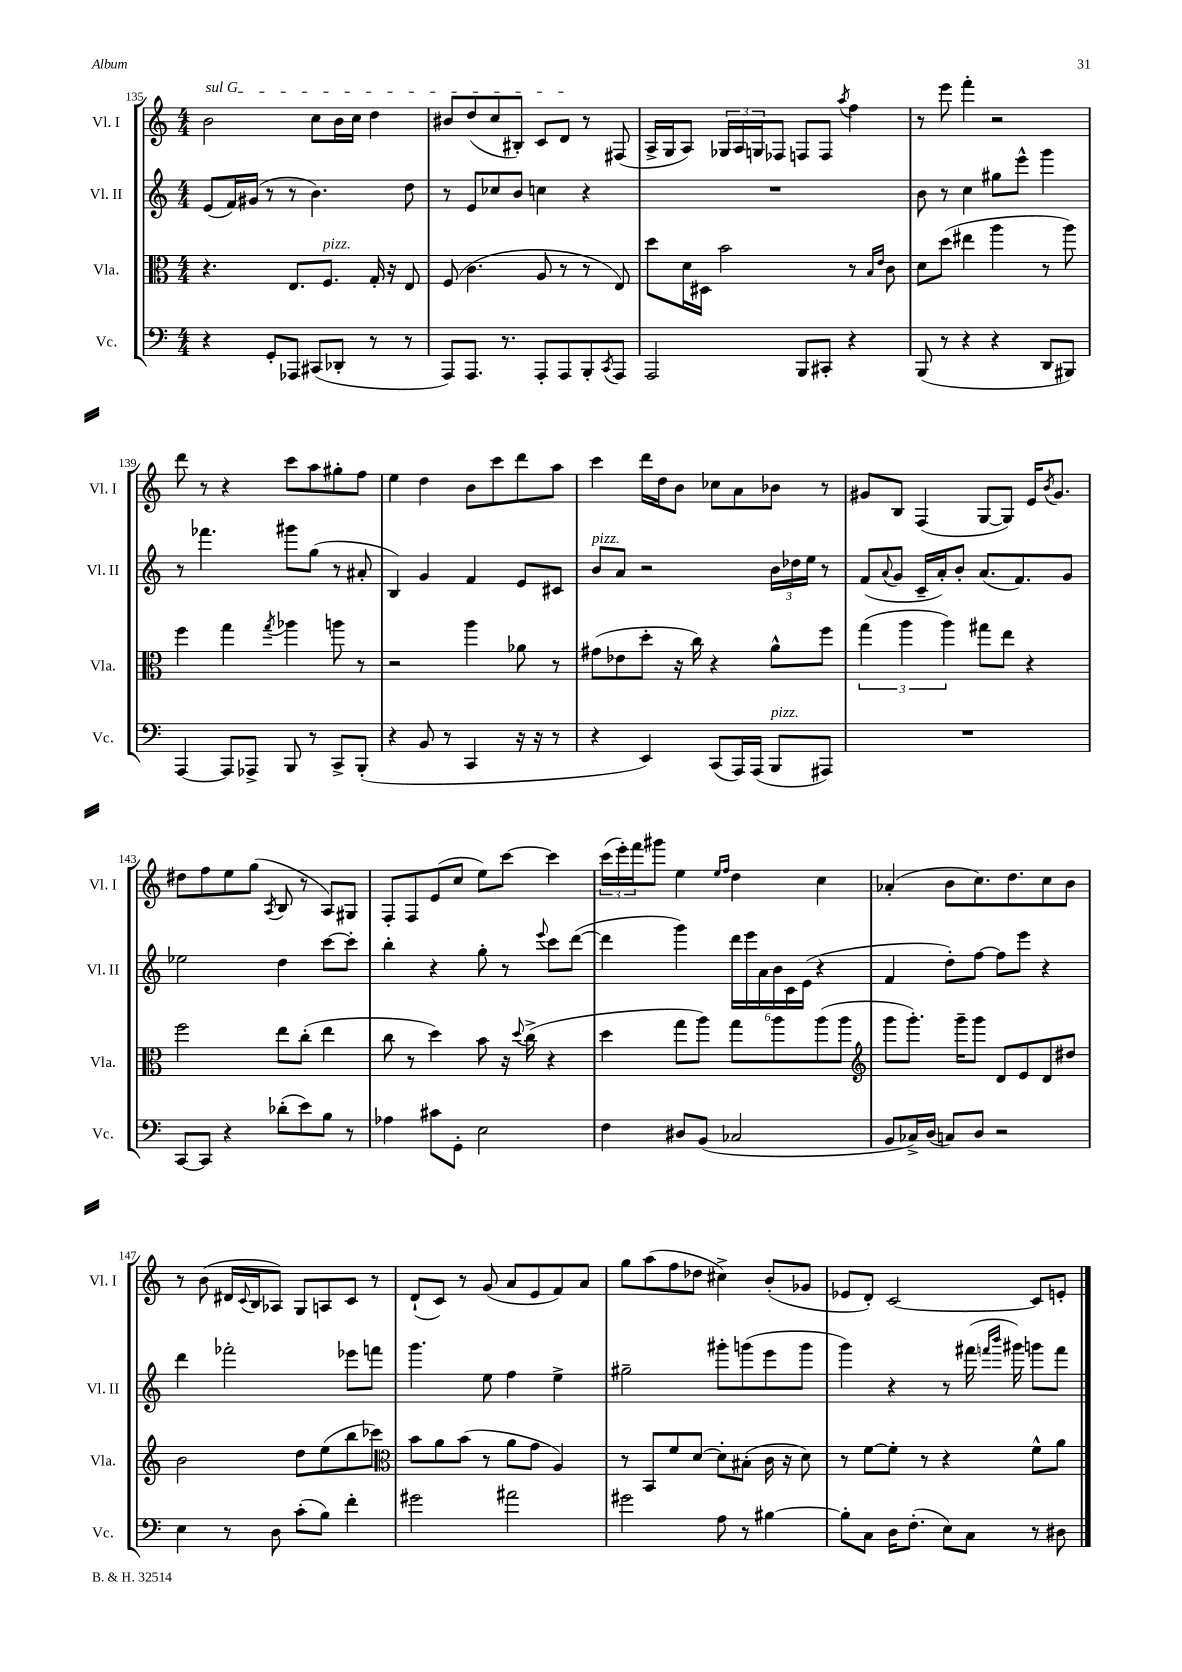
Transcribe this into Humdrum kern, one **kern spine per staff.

**kern	**kern	**kern	**kern
*staff4	*staff3	*staff2	*staff1
*clefF4	*clefC3	*clefG2	*clefG2
*k[]	*k[]	*k[]	*k[]
*M4/4	*M4/4	*M4/4	*M4/4
4r	4.r	(8e	2b
.	.	16f)	.
.	.	(16g#	.
8GG'	.	8r	.
8AAA-	8.E	8r	.
(8CC#	.	4.b)	8cc
.	8.F	.	.
8DD-'	.	.	16b
.	.	.	16cc
8r	16G'	.	4dd
.	16r	.	.
8r	8E	8dd	.
=	=	=	=
8AAA)	(8F	8r	8b#
8.AAA	4.c	8e	(8dd
.	.	8cc-	8cc
8.r	.	.	.
.	.	8b	8B#')
8AAA'	8A	4cc	8c
8AAA	8r	.	8d
8BBB'	8r	4r	8r
8qCC	.	.	.
8AAA	8E)	.	(8F#
=	=	=	=
2AAA	8dd	1r	16A^
.	.	.	16G
.	16d	.	8A)
.	16D#	.	.
.	2b	.	24G-
.	.	.	24A
.	.	.	24G
.	.	.	8F-
8BBB	.	.	8F
8CC#'	.	.	8F
.	.	.	8qaa
4r	8r	.	4ff
.	16qqB	.	.
.	16qqe	.	.
.	8c	.	.
=	=	=	=
(8BBB	8d	8b	8r
8r	(8dd	8r	8eee
4r	4ee#	4cc	4fff'
4r	4aa	8gg#	2r
.	.	8eee^^	.
8DD	8r	4ggg	.
8BBB#)	8aa)	.	.
=	=	=	=
[4AAA	4ff	8r	8ddd
.	.	4.fff-	8r
8AAA]	4gg	.	4r
8AAA-^	.	.	.
.	8qgg	.	.
8BBB	4aa-	8ggg#	8ccc
8r	.	(8gg	8aa
8CC^	8aa	8r	8gg#'
(8BBB'	8r	8a#'	8ff
=	=	=	=
4r	2r	4B)	4ee
8BB	.	4g	4dd
8r	.	.	.
4CC	4aa	4f	8b
.	.	.	8ccc
16r	8a-	8e	8ddd
16r	.	.	.
8r	8r	8c#	8aa
=	=	=	=
4r	(8g#	8b	4ccc
.	8e-	8a	.
4EE)	8dd'	2r	16ddd
.	.	.	16dd
.	16r	.	8b
.	16cc)	.	.
(8CC	4r	.	8cc-
16AAA)	.	.	8a
(16AAA	.	.	.
8BBB	8a^^	24b	8b-
.	.	24dd-	.
.	.	24ee	.
8AAA#)	8ff	8r	8r
=	=	=	=
1r	(6gg	(8f	8g#
.	.	8qqa	.
.	.	8g	8B
.	6aa	.	.
.	.	16c~	(4F
.	.	16a')	.
.	6aa)	.	.
.	.	8b'	.
.	8gg#	(8.a	[8G
.	8ee	.	8G])
.	.	8.f)	.
.	4r	.	16e
.	.	.	8qb
.	.	.	8.g#
.	.	8g	.
=	=	=	=
[8CC	2ff	2ee-	8dd#
8CC]	.	.	8ff
4r	.	.	8ee
.	.	.	(8gg
.	.	.	8qA
(8d-'	8ee	4dd	8B
8e)	(8cc'	.	8r
8B	4ee	[8ccc	8A)
8r	.	8ccc']	8G#
=	=	=	=
4A-	8cc	4bb'	8F'
.	8r	.	8F
8c#	4dd)	4r	(8e
8GG'	.	.	8cc
2E	8b	8gg'	8ee)
.	16r	8r	[8ccc
.	8qqdd	.	.
.	(16cc^	.	.
.	.	8qqeee	.
.	4r	8ccc	4ccc]
.	.	([8ddd	.
=	=	=	=
4F	4dd	4ddd]	(24ccc
.	.	.	24eee')
.	.	.	24fff
.	.	.	8ggg#
8D#	8gg	4ggg)	4ee
(8BB	8aa)	.	.
.	.	.	16qqee
.	.	.	16qqff
2C-	8gg	24ddd	4dd
.	.	24eee	.
.	.	24a	.
.	8aa	24b	.
.	.	24c	.
.	.	(24e	.
.	(8aa	4r	4cc
.	8aa	.	.
=	=	=	=
*	*clefG2	*	*
8BB	8ggg	4f	(4a-'
16C-^)	8.ggg')	.	.
(16D	.	.	.
8C)	.	8dd')	8b
.	16ggg~	.	.
8D	8ggg	[8ff	8.cc)
2r	8d	8ff]	.
.	.	.	8.dd
.	8e	8eee	.
.	8d	4r	8cc
.	8dd#	.	8b
=	=	=	=
4E	2b	4ddd	8r
.	.	.	(8b
8r	.	2fff-'	16d#
.	.	.	8qqc
.	.	.	16B
8D	.	.	8A-)
(8c'	8dd	.	8G
8B)	(8ee	.	8A
4f'	8bb	8eee-	8c
.	8ccc-)	8fff	8r
=	=	=	=
*	*clefC3	*	*
2g#	8b	4.ggg	(8d`
.	8a	.	8c)
.	(8b	.	8r
.	8r	8ee	(8g
2a#	8a	4ff	8a
.	8g	.	8e
.	4A)	4ee^	8f)
.	.	.	8a
=	=	=	=
2g#	8r	2gg#~	8gg
.	8BB	.	(8aa
.	8f	.	8ff
.	[8d	.	8dd-
8A	8d']	8ggg#'	4cc#^)
8r	(8B#'	(8ggg	.
[4B#	16c	8eee	(8b'
.	16r	.	.
.	8d)	8ggg	8g-
=	=	=	=
8B#']	8r	4ggg)	8e-
8C	[8f	.	8d')
16D	8f']	4r	[2c
(8.F'	.	.	.
.	8r	.	.
8E)	4r	8r	.
8C	.	(16fff#	.
.	.	16qqfff	.
.	.	16qqbbb	.
.	.	16ggg#)	.
8r	8f^^	8ggg	8c]
8D#	8a	8fff	8e'
==	==	==	==
*-	*-	*-	*-
